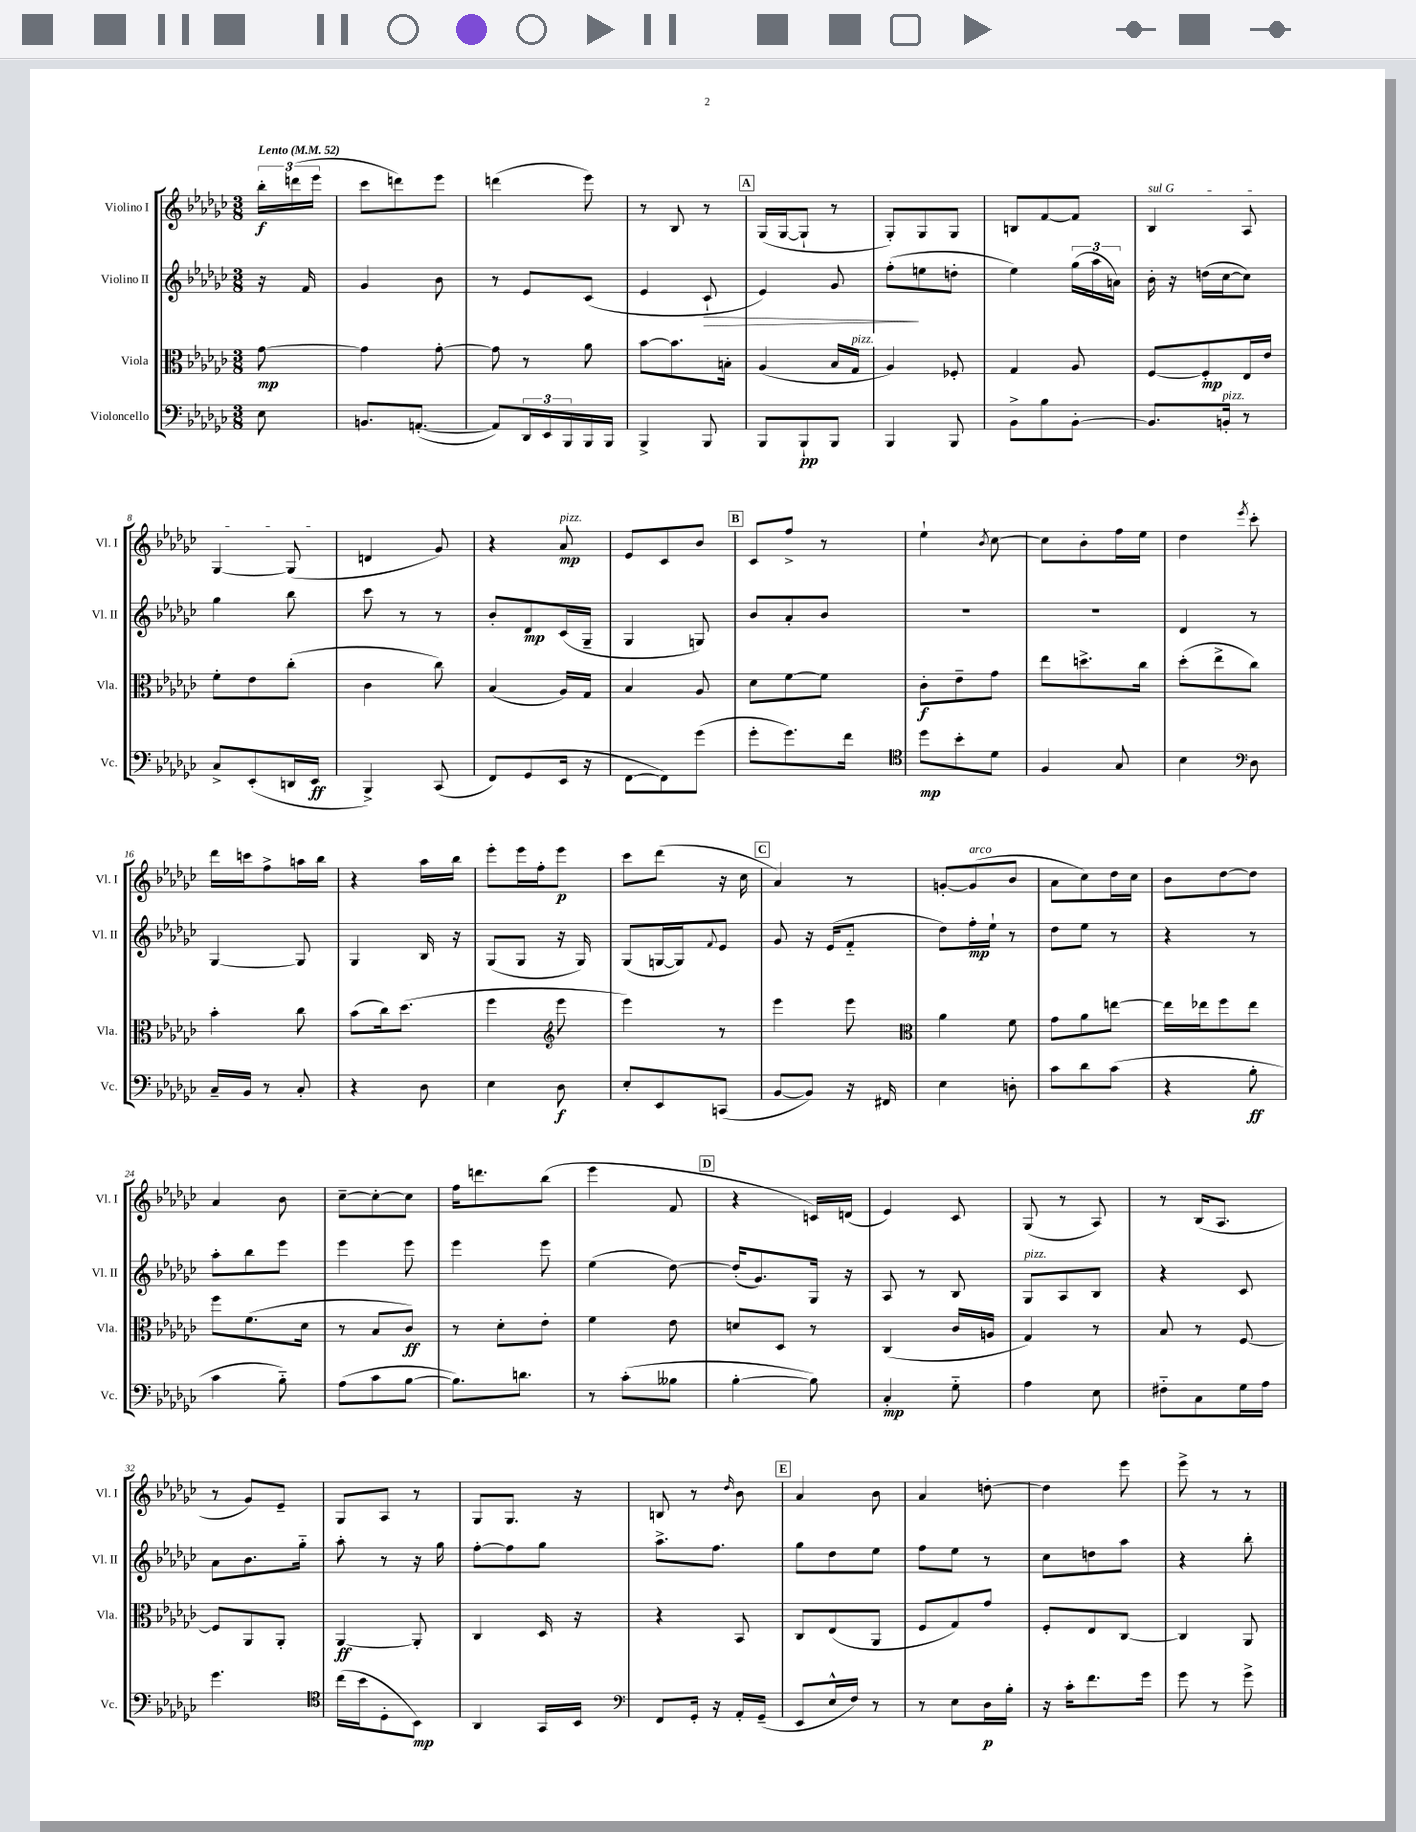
<<
\new StaffGroup <<
\new Staff = "s0" \with { instrumentName = "Violino I" shortInstrumentName = "Vl. I" } {
    \clef treble \key ges \major \numericTimeSignature \time 3/8 \partial 8 \tempo "Lento" 4 = 52
    \tuplet 3/2 { bes''16-.\f d'''16( ees'''16 } |
    ces'''8 d'''8) ees'''8 |
    d'''4( ees'''8) |
    r8 bes8 r8 |
    \mark \markup { \box "A" } ges16( ges16~ ges8-! r8 |
    ges8-.) ges8 ges8 |
    b8 f'8~ f'8 |
    \once \override TextSpanner.bound-details.left.text = \markup { \italic "sul G" } bes4\startTextSpan aes8 |
    ges4~ ges8\stopTextSpan( |
    d'4 ges'8) |
    r4 aes'8\mp^\markup { \italic "pizz." } |
    ees'8 ces'8 bes'8 |
    \mark \markup { \box "B" } ces'8 f''8-> r8 |
    ees''4-! \acciaccatura { bes'8 } ces''8~ |
    ces''8 bes'8-. f''16 ees''16 |
    des''4 \acciaccatura { ees'''8 } ces'''8-. |
    des'''16 c'''16 f''8-> a''16 bes''16 |
    r4 aes''16 bes''16 |
    ees'''8-. ees'''16 f''16-. ees'''8\p |
    ces'''8 des'''8( r16 ces''16 |
    \mark \markup { \box "C" } aes'4) r8 |
    g'8~-. g'8^\markup { \italic "arco" }( bes'8 |
    aes'8 ces''8) des''16 ces''16 |
    bes'8 des''8~ des''8 |
    aes'4 bes'8 |
    ces''8~-- ces''8~-. ces''8 |
    f''16 d'''8. bes''8( |
    ees'''4 f'8 |
    \mark \markup { \box "D" } r4 c'16) d'16( |
    ees'4) ces'8 |
    ges8( r8 aes8) |
    r8 bes16( aes8. |
    r8 ges'8) ees'8-- |
    ges8 aes8 r8 |
    ges8 ges8. r16 |
    b8 r8 \grace { des''16 } bes'8 |
    \mark \markup { \box "E" } aes'4 bes'8 |
    aes'4 d''8~-. |
    d''4 ees'''8 |
    ees'''8-> r8 r8 \bar "|." |
}
\new Staff = "s1" \with { instrumentName = "Violino II" shortInstrumentName = "Vl. II" } {
    \clef treble \key ges \major \numericTimeSignature \time 3/8 \partial 8
    r16 f'16 |
    ges'4 bes'8 |
    r8 ees'8 ces'8( |
    ees'4 ces'8-!\> |
    \mark \markup { \box "A" } ees'4) ges'8 |
    f''8-.\!( e''8 d''8-. |
    ees''4) \tuplet 3/2 { ges''16( aes''16 a'16) } |
    bes'16-. r16 d''16( ces''16~ ces''8) |
    ges''4 bes''8 |
    ces'''8 r8 r8 |
    bes'8-. des'8\mp ces'16( ges16-- |
    ges4 g8) |
    \mark \markup { \box "B" } bes'8 aes'8-. bes'8 |
    R4. |
    R4. |
    des'4 r8 |
    ges4~ ges8 |
    ges4 bes16 r16 |
    ges8( ges8 r16 ges16) |
    ges8( g16~ g16) \appoggiatura { f'8 } ees'8 |
    \mark \markup { \box "C" } ges'8 r16 ees'16( f'8-_ |
    des''8) f''16-.\mp ees''16-! r8 |
    des''8 ees''8 r8 |
    r4 r8 |
    aes''8-. bes''8 ees'''8 |
    ees'''4 ees'''8 |
    ees'''4 ees'''8 |
    ees''4( des''8~) |
    \mark \markup { \box "D" } des''16-.( ges'8.) ges16 r16 |
    aes8 r8 bes8 |
    ges8^\markup { \italic "pizz." } aes8 bes8 |
    r4 ces'8 |
    aes'8 bes'8. ges''16-_ |
    aes''8-. r8 r16 ges''16 |
    f''8~-. f''8 ges''8 |
    aes''8.-> f''8. |
    \mark \markup { \box "E" } ges''8 des''8 ees''8 |
    f''8 ees''8 r8 |
    ces''8 d''8 aes''8 |
    r4 bes''8-. \bar "|." |
}
\new Staff = "s2" \with { instrumentName = "Viola" shortInstrumentName = "Vla." } {
    \clef alto \key ges \major \numericTimeSignature \time 3/8 \partial 8
    ges'8~\mp |
    ges'4 ges'8~-. |
    ges'8 r8 aes'8 |
    bes'8~ bes'8. b16-. |
    \mark \markup { \box "A" } aes4( bes16 ges16^\markup { \italic "pizz." } |
    aes4) fes8-. |
    ges4 aes8 |
    f8~ f8-.\mp ees16 ees'16 |
    f'8-. ees'8 ces''8-.( |
    ces'4 ces''8) |
    bes4( aes16) ges16 |
    bes4 aes8 |
    \mark \markup { \box "B" } des'8 f'8~ f'8 |
    ces'8-.\f ees'8-- ges'8 |
    ees''8 d''8.-> ces''16 |
    des''8-.( ees''8-> ces''8) |
    bes'4-. ces''8 |
    bes'8( ces''16) des''8.( |
    f''4 \clef treble ees'''8 |
    ees'''4) r8 |
    \mark \markup { \box "C" } ees'''4 ees'''8 |
    \clef alto aes'4 f'8 |
    ges'8 aes'8 e''8~ |
    e''16 ees''16 f''8 ees''8 |
    f''8 f'8.( des'16 |
    r8 bes8 ces'8\ff) |
    r8 des'8-. ees'8-. |
    f'4 ees'8 |
    \mark \markup { \box "D" } d'8 des8 r8 |
    ces4( ces'16 a16 |
    ges4) r8 |
    bes8 r8 f8~ |
    f8 aes,8 aes,8-. |
    aes,4~\ff aes,8-. |
    ces4 des16 r16 |
    r4 bes,8 |
    \mark \markup { \box "E" } ces8 ees8( aes,8 |
    f8 ges8) ges'8 |
    f8-. ees8 ces8~ |
    ces4 aes,8 \bar "|." |
}
\new Staff = "s3" \with { instrumentName = "Violoncello" shortInstrumentName = "Vc." } {
    \clef bass \key ges \major \numericTimeSignature \time 3/8 \partial 8
    ees8 |
    b,8. a,8.~-.( |
    a,8) \tuplet 3/2 { des,16 ees,16 bes,,16 } bes,,16 bes,,16 |
    bes,,4-> bes,,8 |
    \mark \markup { \box "A" } bes,,8 bes,,8-!\pp bes,,8 |
    bes,,4 bes,,8 |
    bes,8-> bes8 bes,8~-. |
    bes,8. b,16-.^\markup { \italic "pizz." } r8 |
    ces8-> ees,8-.( d,16 ees,16\ff |
    bes,,4->) ces,8( |
    f,8) ges,8( ees,16 r16 |
    f,8~ f,8) ges'8( |
    \mark \markup { \box "B" } ges'8-. ges'8.) f'16 |
    \clef tenor des''8\mp bes'8-. des'8 |
    f4 ges8 |
    bes4 \clef bass des8 |
    ces16-- bes,16 r8 ces8-. |
    r4 des8 |
    ees4 des8\f |
    ees8-. ees,8 c,8( |
    \mark \markup { \box "C" } bes,8~ bes,8) r16 fis,16 |
    ees4 d8-. |
    ces'8 des'8 ces'8( |
    r4 bes8-.\ff |
    ces'4 bes8-_) |
    aes8( ces'8 bes8~ |
    bes8.) d'8. |
    r8 ces'8-.( beses8 |
    \mark \markup { \box "D" } bes4~-. bes8) |
    ces4-.\mp ges8-_ |
    aes4 ees8 |
    fis8-_ ces8 ges16 aes16 |
    ges'4. |
    \clef tenor ces''16( bes'16 des8-. bes,8\mp) |
    aes,4 ges,16 bes,16 |
    \clef bass f,8 ges,16-. r16 aes,16-. ges,16--( |
    \mark \markup { \box "E" } ees,8 ees16-^ f16) r8 |
    r8 ees8 des16\p bes16-. |
    r16 ces'16-. f'8. ges'16 |
    ges'8 r8 ges'8-> \bar "|." |
}
>>
>>
